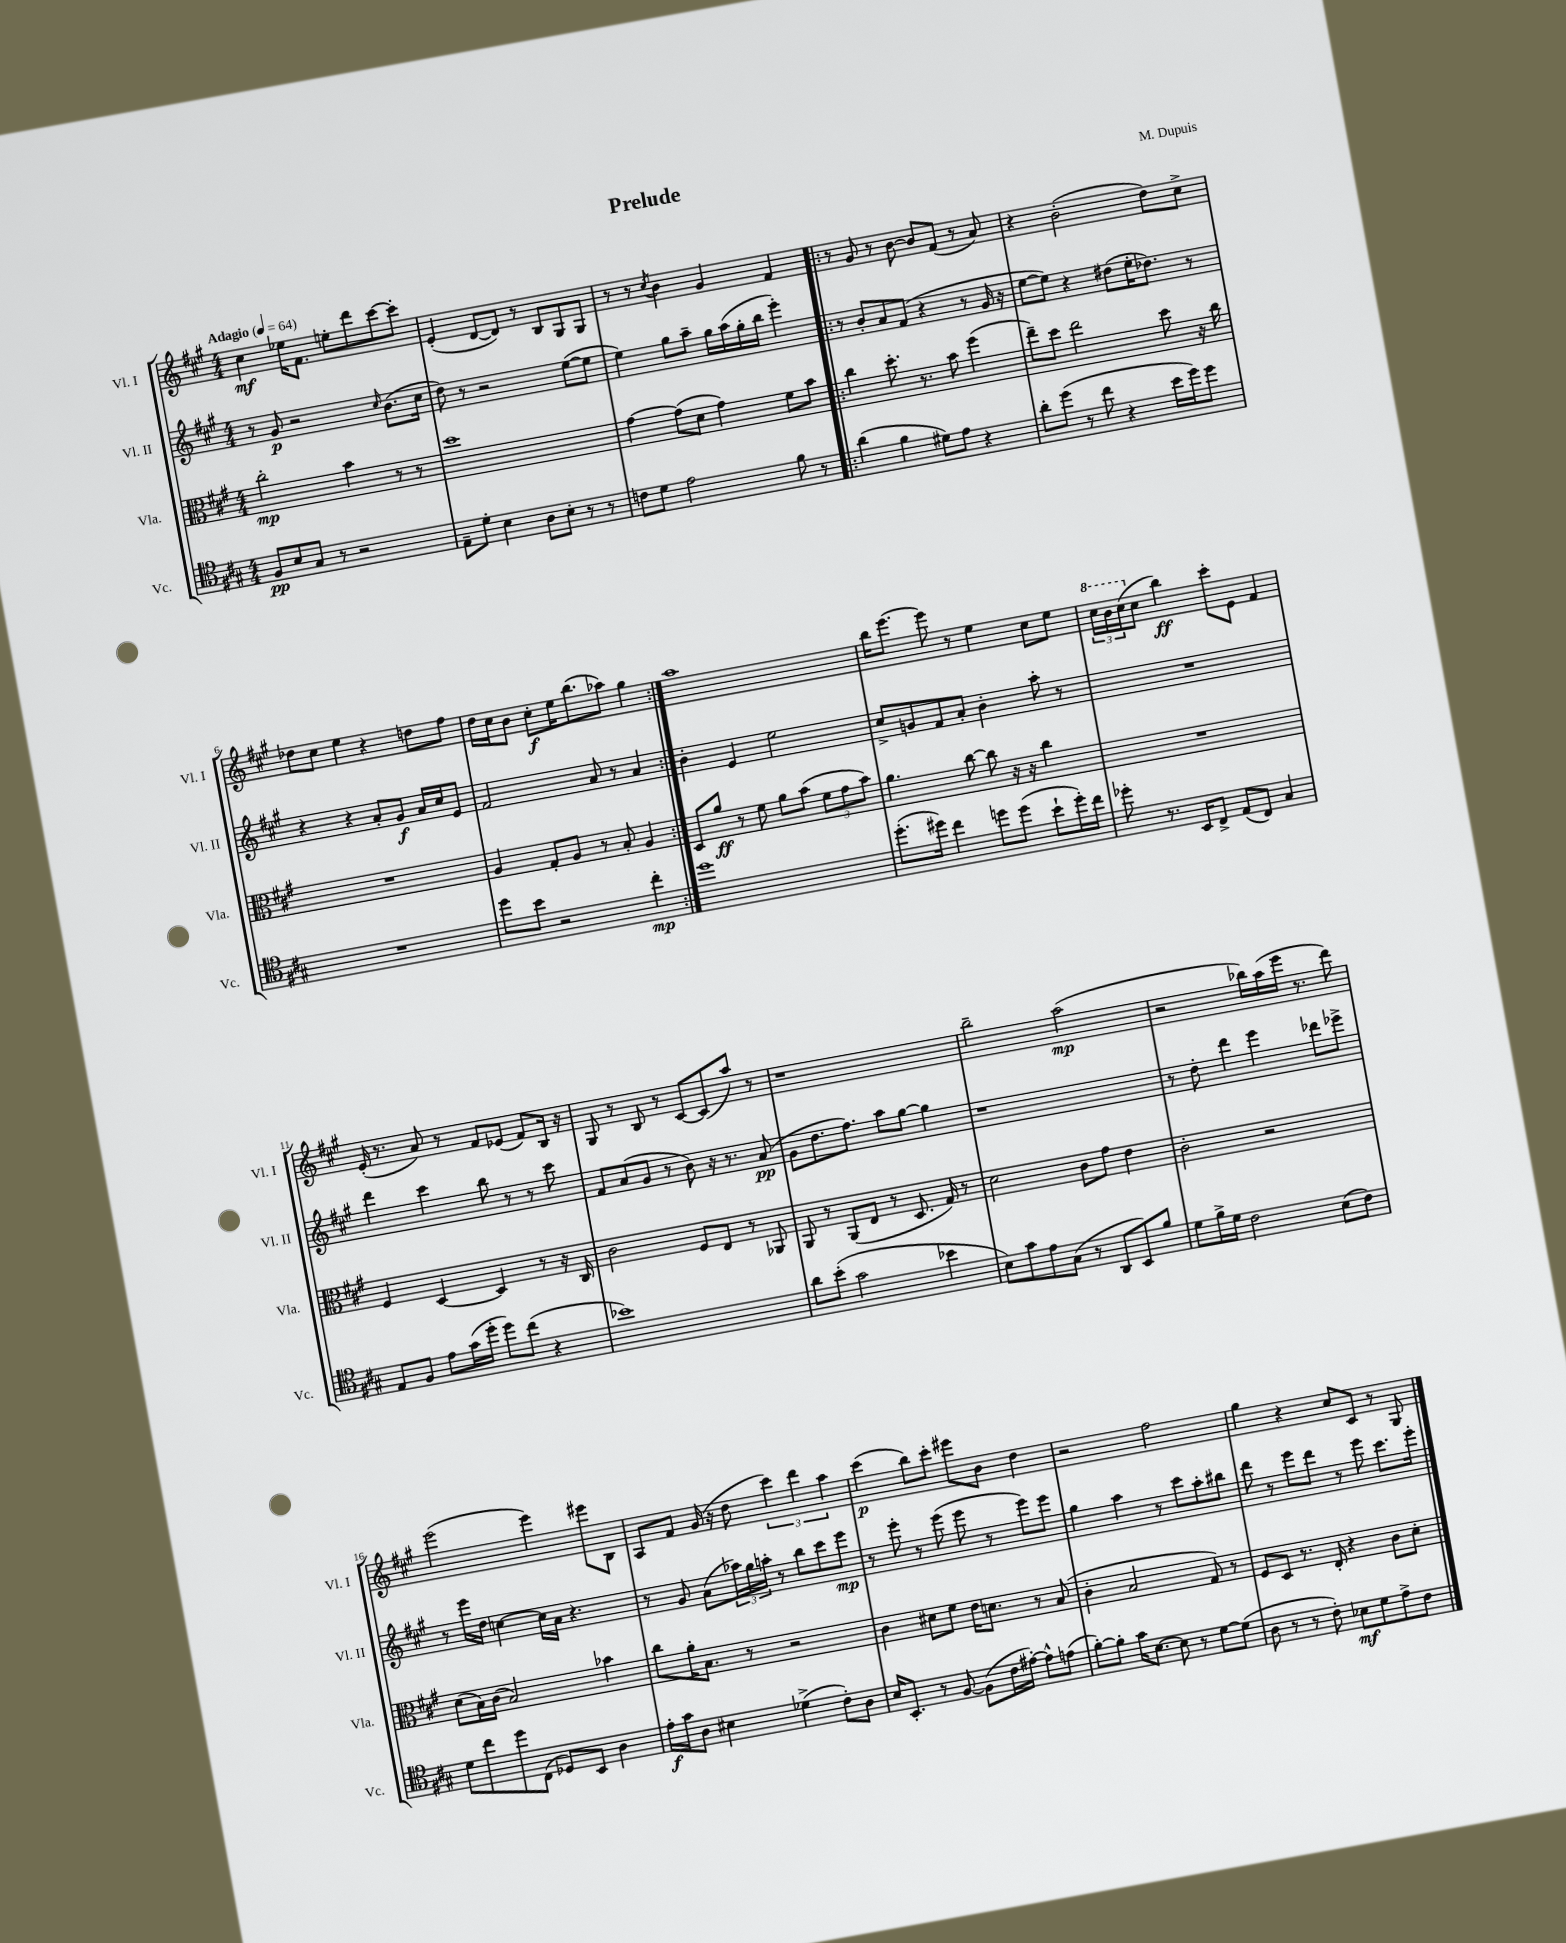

**kern	**kern	**kern	**kern
*staff4	*staff3	*staff2	*staff1
*clefC4	*clefC3	*clefG2	*clefG2
*k[f#c#g#]	*k[f#c#g#]	*k[f#c#g#]	*k[f#c#g#]
*M4/4	*M4/4	*M4/4	*M4/4
*MM64	*MM64	*MM64	*MM64
8F#	2cc#'	8r	4cc#
8B	.	8g#	.
8G#	.	2r	16ee-
.	.	.	8.f#
8r	.	.	.
2r	4b	.	8ee'
.	.	.	8ddd
.	.	16qqcc#	.
.	8r	(8.b	[8ccc#
.	8r	.	8ccc#']
.	.	16cc#	.
=	=	=	=
8E~	1dd	8dd)	(4e'
8d'	.	8r	.
4B	.	2r	[8d
.	.	.	8d])
8A	.	.	8r
8B'	.	.	8B
8r	.	([8ee	8G#
8r	.	8ee]	8G#
=	=	=	=
8c	[4g#	4ee)	8r
8d	.	.	8r
.	.	.	8qcc#
2e	(8g#]	8gg#	4b
.	8d	8aa~	.
.	4g#)	16gg#	4g#
.	.	(16aa	.
.	.	16gg#'	.
.	.	16bb	.
8f#	8f#	4eee')	4f#
8r	8b	.	.
=!|:	=!|:	=!|:	=!|:
(4a	4cc#	8r	8r
.	.	8b'	8g#
4f#	8.dd'	8a	8r
.	.	(8f#	[8b
.	8.r	.	.
8d#)	.	4r	8b]
8e	8b	.	(8f#
4r	(4ff#	8r	8r
.	.	16g#	8a)
.	.	16r	.
=	=	=	=
8a'	8ee~)	[8ee	4r
(8dd	8dd	8ee])	.
8r	2ee	4r	(2b'
8cc#	.	.	.
4r	.	(8dd#	.
.	.	16ee'	.
.	.	8.dd-)	.
16b	8dd	.	8dd)
16dd)	.	.	.
8dd	16r	8r	8cc#^
.	16cc#	.	.
=	=	=	=
1r	1r	4r	8dd-
.	.	.	8cc#
.	.	4r	4ee
.	.	8a'	4r
.	.	8g#	.
.	.	16a	8dd
.	.	16cc#	.
.	.	8e	8ff#
=	=	=	=
8dd	4A	2f#	16dd
.	.	.	16cc#
8b	.	.	8b
2r	8G#'	.	8cc#'
.	8A	.	16ee
.	.	.	(8.bb
.	8r	8a	.
.	8B'	8r	8aa-)
4cc#'	4A	4a	4gg#
=:|!	=:|!	=:|!	=:|!
1dd	8D	4b'	1aa
.	8a	.	.
.	8r	4e	.
.	8f#	.	.
.	8a	2ee	.
.	(8b	.	.
.	12f#	.	.
.	12g#	.	.
.	12b)	.	.
=	=	=	=
(8.dd'	4.a	8cc#^	16bb
.	.	.	[8.eee
.	.	8g	.
16dd#)	.	.	.
4cc#	.	8f#	8eee]
.	[8cc#	8a'	8r
8dd	8cc#]	4b'	4ee
(8dd	16r	.	.
.	16r	.	.
8b`	4cc#	8aa'	8cc#
16dd')	.	8r	8ee
16cc#	.	.	.
=	=	=	=
8dd-'	1r	1r	24ccc#
.	.	.	24bb
.	.	.	(24ccc#
8.r	.	.	8cc#
.	.	.	4bb)
16BB	.	.	.
8C#^	.	.	.
(8E	.	.	8ccc#'
8C#)	.	.	8e
4G#	.	.	4f#
=	=	=	=
8E	4F#	4ddd	(16e'
.	.	.	8.r
8F#	.	.	.
8e	[4D	4ccc#	8a)
(16g#	.	.	8r
16dd'	.	.	.
8dd)	4D]	8bb	8f#
(8cc#	.	8r	(8e-
4r	8r	8r	8f#)
.	16r	8ccc#	16B
.	16C#	.	16r
=	=	=	=
1b-)	2c#	8f#	8G#
.	.	(8a	8r
.	.	8g#	8B
.	.	8r	8r
.	8F#	8b)	[8c#
.	8E	16r	(8c#]
.	.	8.r	.
.	8r	.	8aa)
.	8AA-	(8a	8r
=	=	=	=
8a	8AA	8g#	1r
(8b'	8r	8.dd	.
2g#	(8AA	.	.
.	.	8.ff#)	.
.	8E	.	.
.	8r	8aa	.
.	8.D	[8gg#	.
4b-	.	4gg#]	.
.	16G#)	.	.
.	8r	.	.
=	=	=	=
8B)	2d	1r	2bb~
8g#	.	.	.
8e	.	.	.
(8G#	.	.	.
8r	8c#	.	(2aa
8AA	8g#	.	.
8BB)	4e	.	.
8f#	.	.	.
=	=	=	=
8d	2c#'	8r	2r
16f#^	.	8dd'	.
16d	.	.	.
2c#	.	4ddd	.
.	2r	4eee	16bb-)
.	.	.	(16aa
.	.	.	16eee
.	.	.	8.r
(8B	.	8ddd-	.
8c#)	.	8eee-^	8ddd)
=	=	=	=
8d	(8d	8r	(2eee
8cc#	16B)	16eee	.
.	(16c#	16dd	.
8dd	2B)	[4cc	.
(8C#	.	.	.
8D-)	.	16cc]	4eee)
.	.	16a	.
8BB	.	4.r	.
4A	4b-	.	8eee#
.	.	.	8B
=	=	=	=
16e'	8cc#	8r	8A
16g#	.	.	.
8A	16a'	8g#	8f#
.	8.B	.	.
4B#	.	(8a	(16g#
.	.	.	16r
.	8r	24aa-)	8dd
.	.	24gg#	.
.	.	24aa'	.
(4d-^	2r	8r	6ccc#)
.	.	8bb	.
.	.	.	6ddd
8c#')	.	8ccc#	.
.	.	.	6aa
8A	.	8eee	.
=	=	=	=
16B	4c#	8r	(4ccc#
8.BB'	.	.	.
.	.	8eee'	.
8r	8d#	8r	8bb)
[8F#	8f#	(8eee	8ccc#'
(8F#]	16e	8eee	8eee#
.	8.d	.	.
16c#	.	8r	8b
[16e#')	.	.	.
8e#^^]	8r	8eee)	4dd
(8e	(8B	8eee	.
=	=	=	=
[8f#')	4c#'	4gg#	2r
8f#']	.	.	.
16g#	2B	4aa	.
[8.B	.	.	.
8B]	.	8r	2ff#
8r	.	8ccc#	.
[8d	8G#)	8aa'	.
(8d]	8r	8bb#	.
=	=	=	=
8A	8F#	8ddd	4gg#
8r	8D	8r	.
8r	8.r	8eee	4r
8c#')	.	8ddd	.
.	16E'	.	.
8B-	4r	8r	8cc#
8d	.	8eee	8c#
8e^	8c#	8.ccc#	8r
8c#	8d'	.	8G#
.	.	16eee'	.
==	==	==	==
*-	*-	*-	*-
